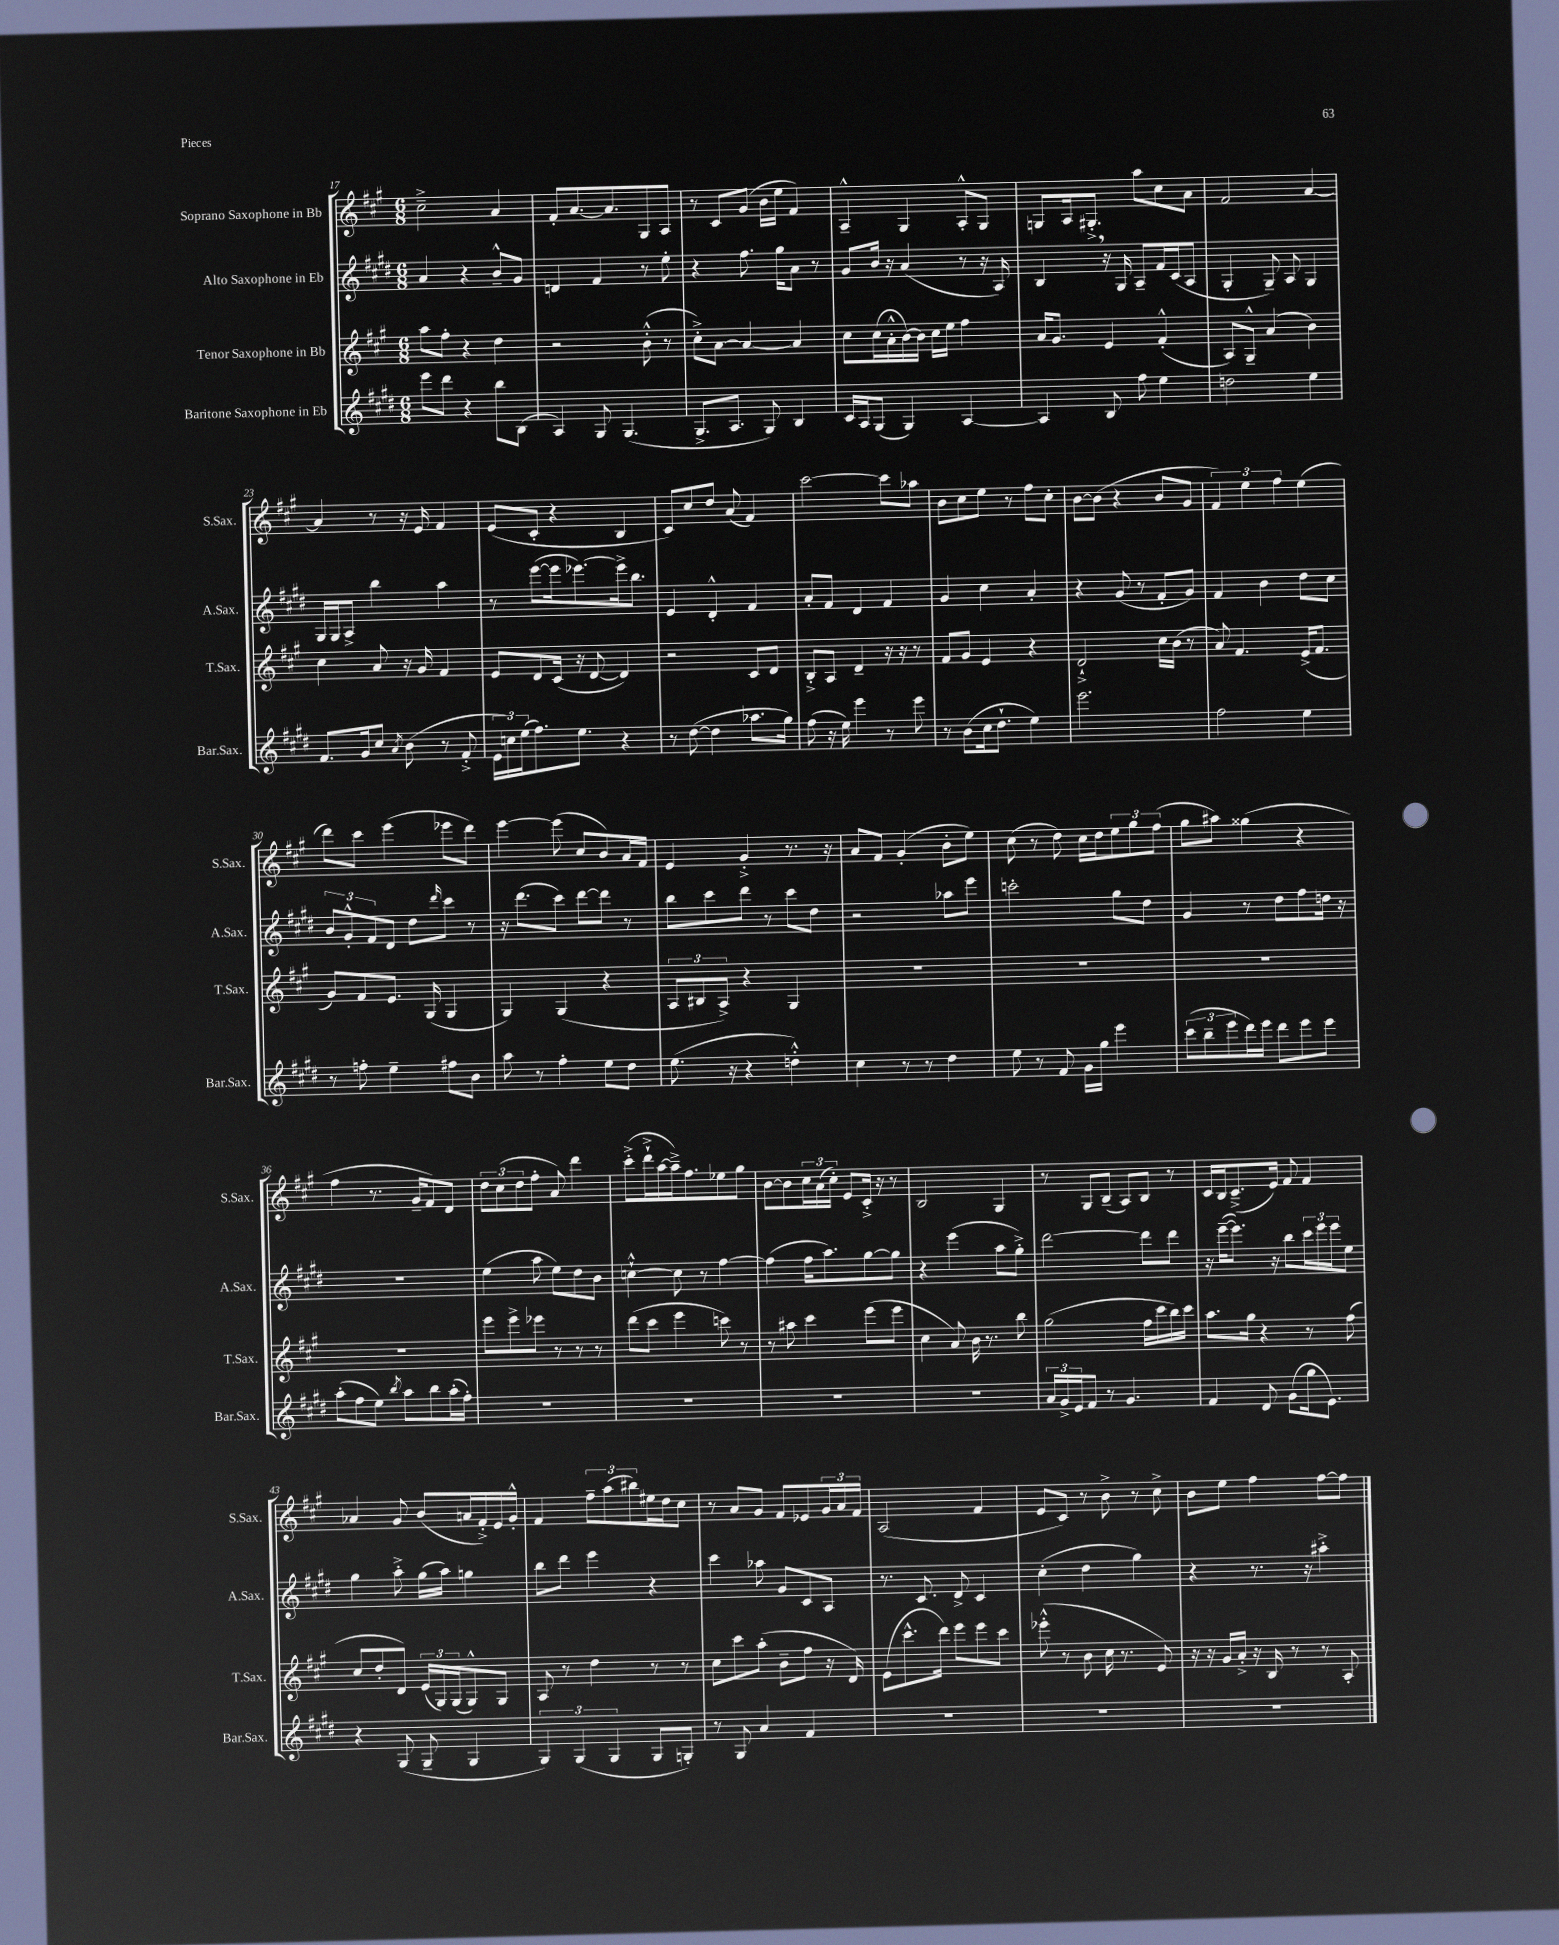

**kern	**kern	**kern	**kern
*part4	*part3	*part2	*part1
*staff4	*staff3	*staff2	*staff1
*I"Baritone Saxophone in Eb	*I"Tenor Saxophone in Bb	*I"Alto Saxophone in Eb	*I"Soprano Saxophone in Bb
*I'Bar.Sax.	*I'T.Sax.	*I'A.Sax.	*I'S.Sax.
*clefG2	*clefG2	*clefG2	*clefG2
*k[f#c#g#d#]	*k[f#c#g#]	*k[f#c#g#d#]	*k[f#c#g#]
*M6/8	*M6/8	*M6/8	*M6/8
=17	=17	=17	=17
8eee\L	8aa\L	4a/	2cc#~^\
8ddd#\J	8ff#'\J	.	.
4r	4r	4r	.
8bb\L	4dd\	8b~^^/L	4a/
(8B\J	.	8g#/J	.
=18	=18	=18	=18
4A/)	2r	4dn/	8f#'/L
.	.	.	[8.a/
8G#/	.	4f#/	.
.	.	.	8.a/]
(4.G#/	.	.	.
.	(8b'^^\	8r	8G#/
.	8r	8ee'\	8A/J
=19	=19	=19	=19
8.G#^/L	8cc#'^\L)	4r	8r
.	[8a\J	.	8c#/L
8.A/J	.	.	.
.	4a/_	8.ff#\	(8g#/J
8G#/)	.	.	16b\LL
.	.	16gg#\KL	16ee\JJ
4B/	4a/]	8a\J	4f#/)
.	.	8r	.
=20	=20	=20	=20
16c#/LL	8cc#\L	8g#/L	4A~^^/
16A/J	.	.	.
(8G#/J	(16cc#\L	16b/Jk	.
.	16a'^^\	16r	.
4G#/)	[16b\)	(4a/	4G#/
.	16b\JJ]	.	.
.	16cc#\LL	.	.
.	16ee\JJ	.	.
[4A/	4ff#\	8r	8A'^^/L
.	.	16r	8G#/J
.	.	16A/)	.
=21	=21	=21	=21
4A/]	16a/KL	4B,/	8Gn/L
.	8.g#/J	.	.
.	.	.	16A/k
.	.	.	8.G#X'^/J
8B/	4e/	16r	.
.	.	16G#/	.
8ff#\	.	8A~/L	8aa\L
4ee\	(4f#'^^/	16f#/L	8cc#\
.	.	(16c#/J	.
.	.	8A/J	8a\J
=22	=22	=22	=22
2ddn\	8A/L)	4G#'/	2f#/
.	8G#~^^/J	.	.
.	(4a/	8G#~/)	.
.	.	8A/	.
4ee\	4b\)	4G#/	[4a/
!!LO:LB:g=z
=23	=23	=23	=23
8.f#/L	4cc#\	16G#/LL	4a/]
.	.	16G#/J	.
.	.	8A^/J	.
16g#/k	.	.	.
8cc#/J	8a/	4bb\	8r
8qa/	.	.	.
(8b\	16r	.	16r
.	16g#/	.	16e/
8r	4f#/	4aa\	4f#/
8f#'^/	.	.	.
=24	=24	=24	=24
24e\LL	8e/L	8r	(8e/L
24ccn\)	.	.	.
(24ee\J	.	.	.
8.ff#\)	8d/	([8eee\L	8c#'/J
.	(16c#/Jk	16eee\k]	4r
8.ee\J	16r	[8.eee-X\)	.
.	[8d/	.	.
4r	4d/])	16eee-^\k]	4B/
.	.	8.bb\J	.
=25	=25	=25	=25
8r	2r	4e/	8c#/L)
([8dd#\	.	.	8cc#/
4dd#\]	.	4d#'^^/	8dd/J
.	.	.	(8a/
8.aa-X\L	8c#/L	4f#/	4f#/)
.	8d/J	.	.
16gg#\Jk)	.	.	.
=26	=26	=26	=26
(8ff#\	8B'^/L	8a'/L	[2ccc#\
16r	8A/J	8f#/J	.
16ee\)	.	.	.
4eee\	4d~/	4d#/	.
8r	16r	4f#/	8ccc#\L]
.	16r	.	.
8eee\	8r	.	8aa-X\J
=27	=27	=27	=27
8r	8f#/L	4g#/	8b\L
(8b\L	8g#/J	.	8cc#\
16cc#\k	4e/	4cc#\	8ee\J
8.dd#`\J	.	.	.
.	.	.	8r
4ee\)	4r	4a'/	8ff#\L
.	.	.	8cc#'\J
=28	=28	=28	=28
2.eee\	2d`^/	4r	[8b\L
.	.	.	(8b\J]
.	.	(8g#/	4r
.	.	8r	.
.	16cc#\LL	8f#'/L	8b/L
.	(16b\JJ	.	.
.	8r	8g#/J)	8g#/J
=29	=29	=29	=29
2ff#\	8a/)	4f#/	6f#/)
.	4.f#/	.	.
.	.	.	6ee\
.	.	4b\	.
.	.	.	6ff#\
4ee\	(16e^/KL	8dd#\L	(4ee\
.	8.f#/J	.	.
.	.	8cc#\J	.
!!LO:LB:g=z
=30	=30	=30	=30
8r	8g#/L)	12b/L	8ddd\L)
.	.	12g#'^^/	.
8ffn'\	8f#/	.	8ccc#\J
.	.	12f#/	.
4ee~\	8.e/J	8d#/J	(4eee\
.	.	8dd#\L	.
.	(16G#/	.	.
.	.	16qqddd#/	.
8ff#X\L	4G#/	8ccc#\J	8eee-X\L
8b\J	.	8r	8ddd\J)
=31	=31	=31	=31
8aa\	4G#/)	16r	[4eee\
.	.	(8.ddd#\L	.
8r	.	.	.
4ff#'\	(4G#/	8ccc#\J)	(8eee\]
.	.	[8ddd#\L	8cc#/L
8ee\L	4r	8ddd#\J]	8b/)
8dd#\J	.	8r	16a/L
.	.	.	16f#/JJ
=32	=32	=32	=32
(8.ee\	12A/L	8bb\L	4e/
.	12B#X/	.	.
.	.	8ccc#\	.
.	12A^/J)	.	.
16r	.	.	.
4r	4r	8ddd#\J	4g#'^/
.	.	8r	.
4ddn'^^\)	4G#/	8ccc#\L	8.r
.	.	8dd#\J	.
.	.	.	16r
=33	=33	=33	=33
4cc#\	2.r	2r	8a/L
.	.	.	8f#/J
8r	.	.	(4g#'/
8r	.	.	.
4dd#\	.	8aa-X\L	8b'\L
.	.	8eee\J	8ee\J)
=34	=34	=34	=34
8ee\	2.r	2cccn'\	(8cc#\
8r	.	.	8r
8f#/	.	.	8dd\)
16g#\LL	.	.	16cc#\LL
16gg#\JJ	.	.	16dd\J
4eee\	.	8gg#\L	12ee\
.	.	.	12gg#\
.	.	8dd#\J	.
.	.	.	(12ff#\J
=35	=35	=35	=35
(12ccc#\L	2.r	4g#/	8gg#\L
12bb~\	.	.	.
.	.	.	8aa#X\J)
12eee\	.	.	.
16ddd#\L)	.	8r	(4gg##X\
16eee\JJ	.	.	.
8ddd#\L	.	8dd#\L	.
8eee\	.	8ff#\	4r
8eee\J	.	16ddn\Jk	.
.	.	16r	.
!!LO:LB:g=z
=36	=36	=36	=36
(8aa'\L	2.r	2.r	4ff#\
8ff#\	.	.	.
8ee\J)	.	.	8.r
8qbb/	.	.	.
8aa\L	.	.	.
.	.	.	16g#~/KL
8bb\	.	.	8f#/)
(16aa'\L	.	.	8d/J
16ff#'\JJ)	.	.	.
=37	=37	=37	=37
2.r	8eee\L	(4ee\	12dd\L
.	.	.	(12cc#\
.	8eee^\	.	.
.	.	.	12dd\
.	8eee-X\J	8aa\	8ff#'\J
.	8r	8ee\L)	8a/)
.	8r	8dd#\	4ddd\
.	8r	8b\J	.
=38	=38	=38	=38
2.r	(8ddd\L	[4ccn`^^\	(8ccc#'^\L
.	8ccc#\J	.	16ddd`^\L
.	.	.	[16aa\
.	4eee\	8cc\]	16aa~^\J])
.	.	.	8.ff#\
.	.	8r	.
.	8cccn\)	[4ff#\	8ee-X\
.	8r	.	8gg#\J
=39	=39	=39	=39
2.r	8r	(4ff#\]	[8b\L
.	8aa#X\	.	8b\]
.	4ccc#\	16ff#\KL	24cc#\L
.	.	.	(24a\
.	.	8.aa\)	.
.	.	.	24cc#'\JJ)
.	.	.	8e/L
.	(8eee\L	[8gg#\	16c#'^/Jk
.	.	.	16r
.	8eee\J	8gg#\J]	8r
=40	=40	=40	=40
2.r	4cc#\	4r	2B/
.	8a/)	(4eee\	.
.	16b\	.	.
.	8.r	.	.
.	.	8aa\L	4G#/
.	8bb\	8gg#'^\J)	.
=41	=41	=41	=41
24a/LL	(2gg#\	[2ddd#\	8r
24g#^/	.	.	.
24e/J	.	.	.
8f#/J	.	.	8G#/L
8r	.	.	(8B~/J
4.g#/	.	.	8A/L)
.	16ff#\LL	8ddd#\L]	8B/J
.	16ccc#\	.	.
.	16bb\)	8ddd#\J	8r
.	16ccc#\JJ	.	.
=42	=42	=42	=42
4f#/	8.aa\L	16r	16c#/LL
.	.	([16eee~\KL	16B/J
.	.	8.eee\J])	(8.c#~^/
.	16gg#\Jk	.	.
8d#/	4r	.	.
.	.	16r	16e/Jk)
(8g#\L	.	8bb\L	8f#/
16gg#\k	8r	24ccc#\L	4f#/
.	.	24eee\	.
8.e\J)	.	.	.
.	.	24eee\J	.
.	(8ff#\	8ee\J	.
!!LO:LB:g=z
=43	=43	=43	=43
4r	8cc#/L	4gg#\	4a-X/
.	8dd'/	.	.
(8G#/	8d/J)	8aa'^\	8g#/
8G#~/	(24e/LL	(16gg#\LL	(8b/L
.	24G#/)	.	.
.	.	16aa\JJ)	.
.	(24G#/J	.	.
4G#/	8G#^^/)	4ggn\	16an/L
.	.	.	16f#'^/)
.	8G#/J	.	16e/
.	.	.	16g#'^^/JJ
=44	=44	=44	=44
6G#/)	8A/	8bb\L	4f#/
.	8r	8ddd#\J	.
(6G#/	.	.	.
.	4dd\	4eee\	12ff#~\L
6G#/	.	.	(12aa\
.	.	.	12bb#X\)
8G#/L	8r	4r	16ee#X\L
.	.	.	16dd\J
8Gn'/J)	8r	.	8cc#\J
=45	=45	=45	=45
8r	8cc#\L	4ccc#\	8r
8G#/	8ccc#\	.	8a/L
4a/	(8aa'\J	8aa-X\	8g#/J
.	8b~\L	8g#/L	8f#/L
4f#/	8ff#\J	8c#/	8e-X/
.	16r	8A/J	24g#/L
.	.	.	24a/
.	16d/)	.	.
.	.	.	24f#/JJ
=46	=46	=46	=46
2.r	(8e\L	8.r	(2A/
.	8.ccc#^^\	.	.
.	.	8.c#/	.
.	16ddd\Jk)	.	.
.	8eee\L	8d#^/	.
.	8eee\	4c#/	4f#/
.	8ccc#\J	.	.
=47	=47	=47	=47
2.r	(8eee-X'^^\	(4cc#'\	8e/L
.	8r	.	8c#/J)
.	8b\	4dd#\	8r
.	16cc#\	.	8b^\
.	8.r	.	.
.	.	4gg#\)	8r
.	8e/)	.	8cc#^\
=48	=48	=48	=48
2.r	16r	4r	8b\L
.	16r	.	.
.	16g#/LL	.	8ee\J
.	16a'^/JJ	.	.
.	16r	8.r	4ff#\
.	16B/	.	.
.	8r	.	.
.	.	16r	.
.	8r	4aa#X'^\	[8ff#\L
.	8A'/	.	8ff#\J]
==	==	==	==
*-	*-	*-	*-
